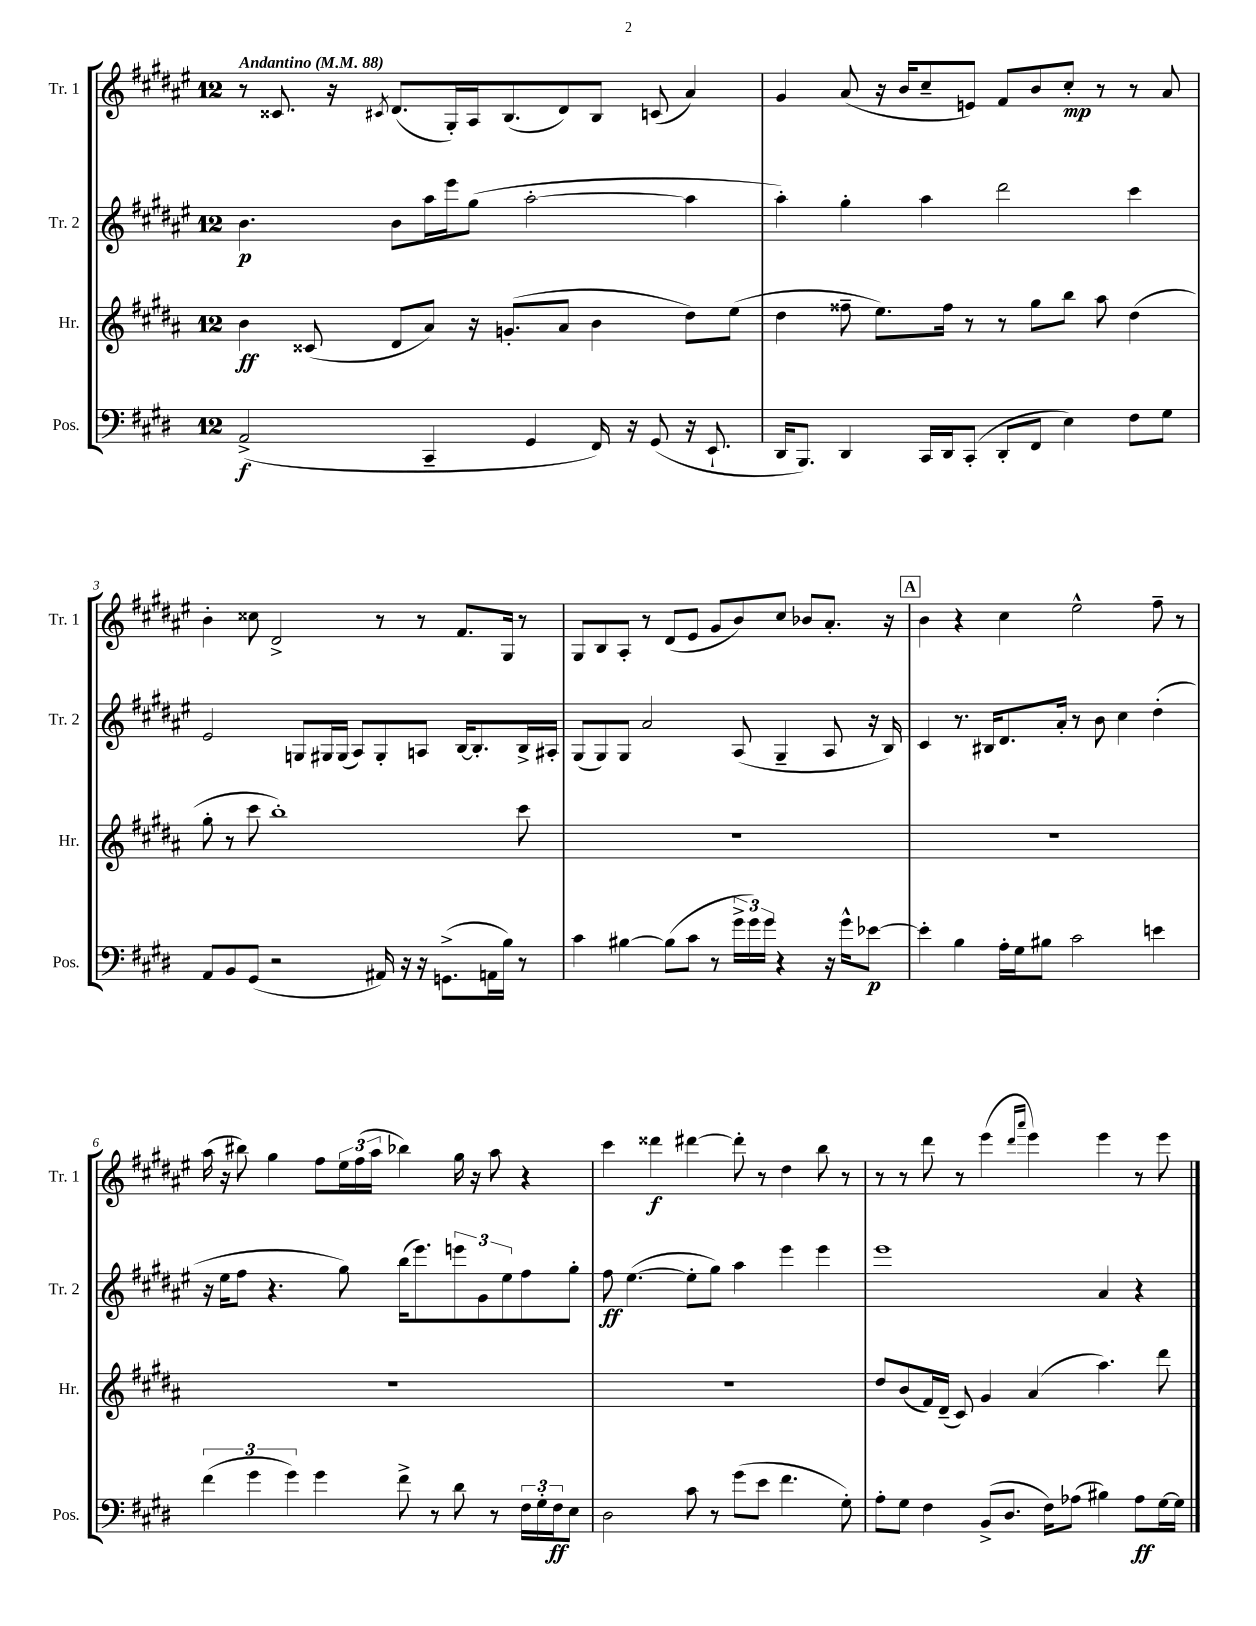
<<
\new StaffGroup <<
\new Staff = "s0" \with { instrumentName = "Tr. 1" shortInstrumentName = "Tr. 1" } {
    \clef treble \key fis \major \once \override Staff.TimeSignature.style = #'single-digit \time 12/8 \tempo "Andantino" 4 = 88
    r8 cisis'8. r16 \acciaccatura { cis'8 } dis'8.( gis16-.) ais16 b8.( dis'8) b8 c'8( ais'4) |
    gis'4 ais'8( r16 b'16 cis''8-- e'8) fis'8 b'8 cis''8-.\mp r8 r8 ais'8 |
    b'4-. cisis''8 dis'2-> r8 r8 fis'8. gis16 r8 |
    gis8 b8 ais8-. r8 dis'8( eis'8 gis'8 b'8) cis''8 bes'8 ais'8.-. r16 |
    \mark \markup { \box "A" } b'4 r4 cis''4 eis''2-^ fis''8-- r8 |
    ais''16( r16 bis''8) gis''4 fis''8 \tuplet 3/2 { eis''16 fis''16( ais''16 } bes''4) gis''16 r16 ais''8 r4 |
    cis'''4 disis'''4\f dis'''4~ dis'''8-. r8 dis''4 b''8 r8 |
    r8 r8 dis'''8 r8 eis'''4( \grace { dis'''16 ais'''16 } eis'''4) eis'''4 r8 eis'''8 \bar "|." |
}
\new Staff = "s1" \with { instrumentName = "Tr. 2" shortInstrumentName = "Tr. 2" } {
    \clef treble \key fis \major \once \override Staff.TimeSignature.style = #'single-digit \time 12/8
    b'4.\p b'8 ais''16 eis'''16 gis''8( ais''2~-. ais''4 |
    ais''4-.) gis''4-. ais''4 dis'''2 cis'''4 |
    eis'2 g8 gis16 gis16( ais8) gis8-. a8 b16~ b8.-. b16-> ais16-. |
    gis8( gis8) gis8 ais'2 ais8( gis4-- ais8 r16 b16) |
    \mark \markup { \box "A" } cis'4 r8. bis16 dis'8. ais'16-. r8 b'8 cis''4 dis''4-.( |
    r16 eis''16 fis''8 r4. gis''8) b''16( eis'''8.) \tuplet 3/2 { e'''8 gis'8 eis''8 } fis''8 gis''8-. |
    fis''8\ff eis''4.~( eis''8-. gis''8) ais''4 eis'''4 eis'''4 |
    eis'''1 ais'4 r4 \bar "|." |
}
\new Staff = "s2" \with { instrumentName = "Hr." shortInstrumentName = "Hr." } {
    \clef treble \key b \major \once \override Staff.TimeSignature.style = #'single-digit \time 12/8
    b'4\ff cisis'8( dis'8 ais'8) r16 g'8.-.( ais'8 b'4 dis''8) e''8( |
    dis''4 fisis''8-- e''8.) fisis''16 r8 r8 gis''8 b''8 ais''8 dis''4( |
    gis''8-. r8 cis'''8 b''1-.) cis'''8 |
    R1. |
    \mark \markup { \box "A" } R1. |
    R1. |
    R1. |
    dis''8 b'8( fis'16) dis'16--( cis'8) gis'4 ais'4( ais''4.) dis'''8 \bar "|." |
}
\new Staff = "s3" \with { instrumentName = "Pos." shortInstrumentName = "Pos." } {
    \clef bass \key e \major \once \override Staff.TimeSignature.style = #'single-digit \time 12/8
    a,2->\f( cis,4-- gis,4 fis,16) r16 gis,8( r16 e,8.-! |
    dis,16 b,,8.) dis,4 cis,16 dis,16 cis,8-.( dis,8-. fis,8 e4) fis8 gis8 |
    a,8 b,8 gis,8( r2 ais,16) r16 r16 g,8.->( a,16 b16) r8 |
    cis'4 bis4~ bis8( cis'8 r8 \tuplet 3/2 { gis'16-> gis'16) gis'16 } r4 r16 gis'16-^ ees'8~\p |
    \mark \markup { \box "A" } ees'4-. b4 a16-. gis16 bis8 cis'2 e'4 |
    \tuplet 3/2 { fis'4( gis'4 gis'4) } gis'4 fis'8-> r8 dis'8 r8 \tuplet 3/2 { fis16 gis16-. fis16\ff } e8 |
    dis2 cis'8 r8 gis'8( e'8 fis'4. gis8-.) |
    a8-. gis8 fis4 b,8->( dis8. fis16) aes8( bis4) aes8\ff gis16~ gis16 \bar "|." |
}
>>
>>
